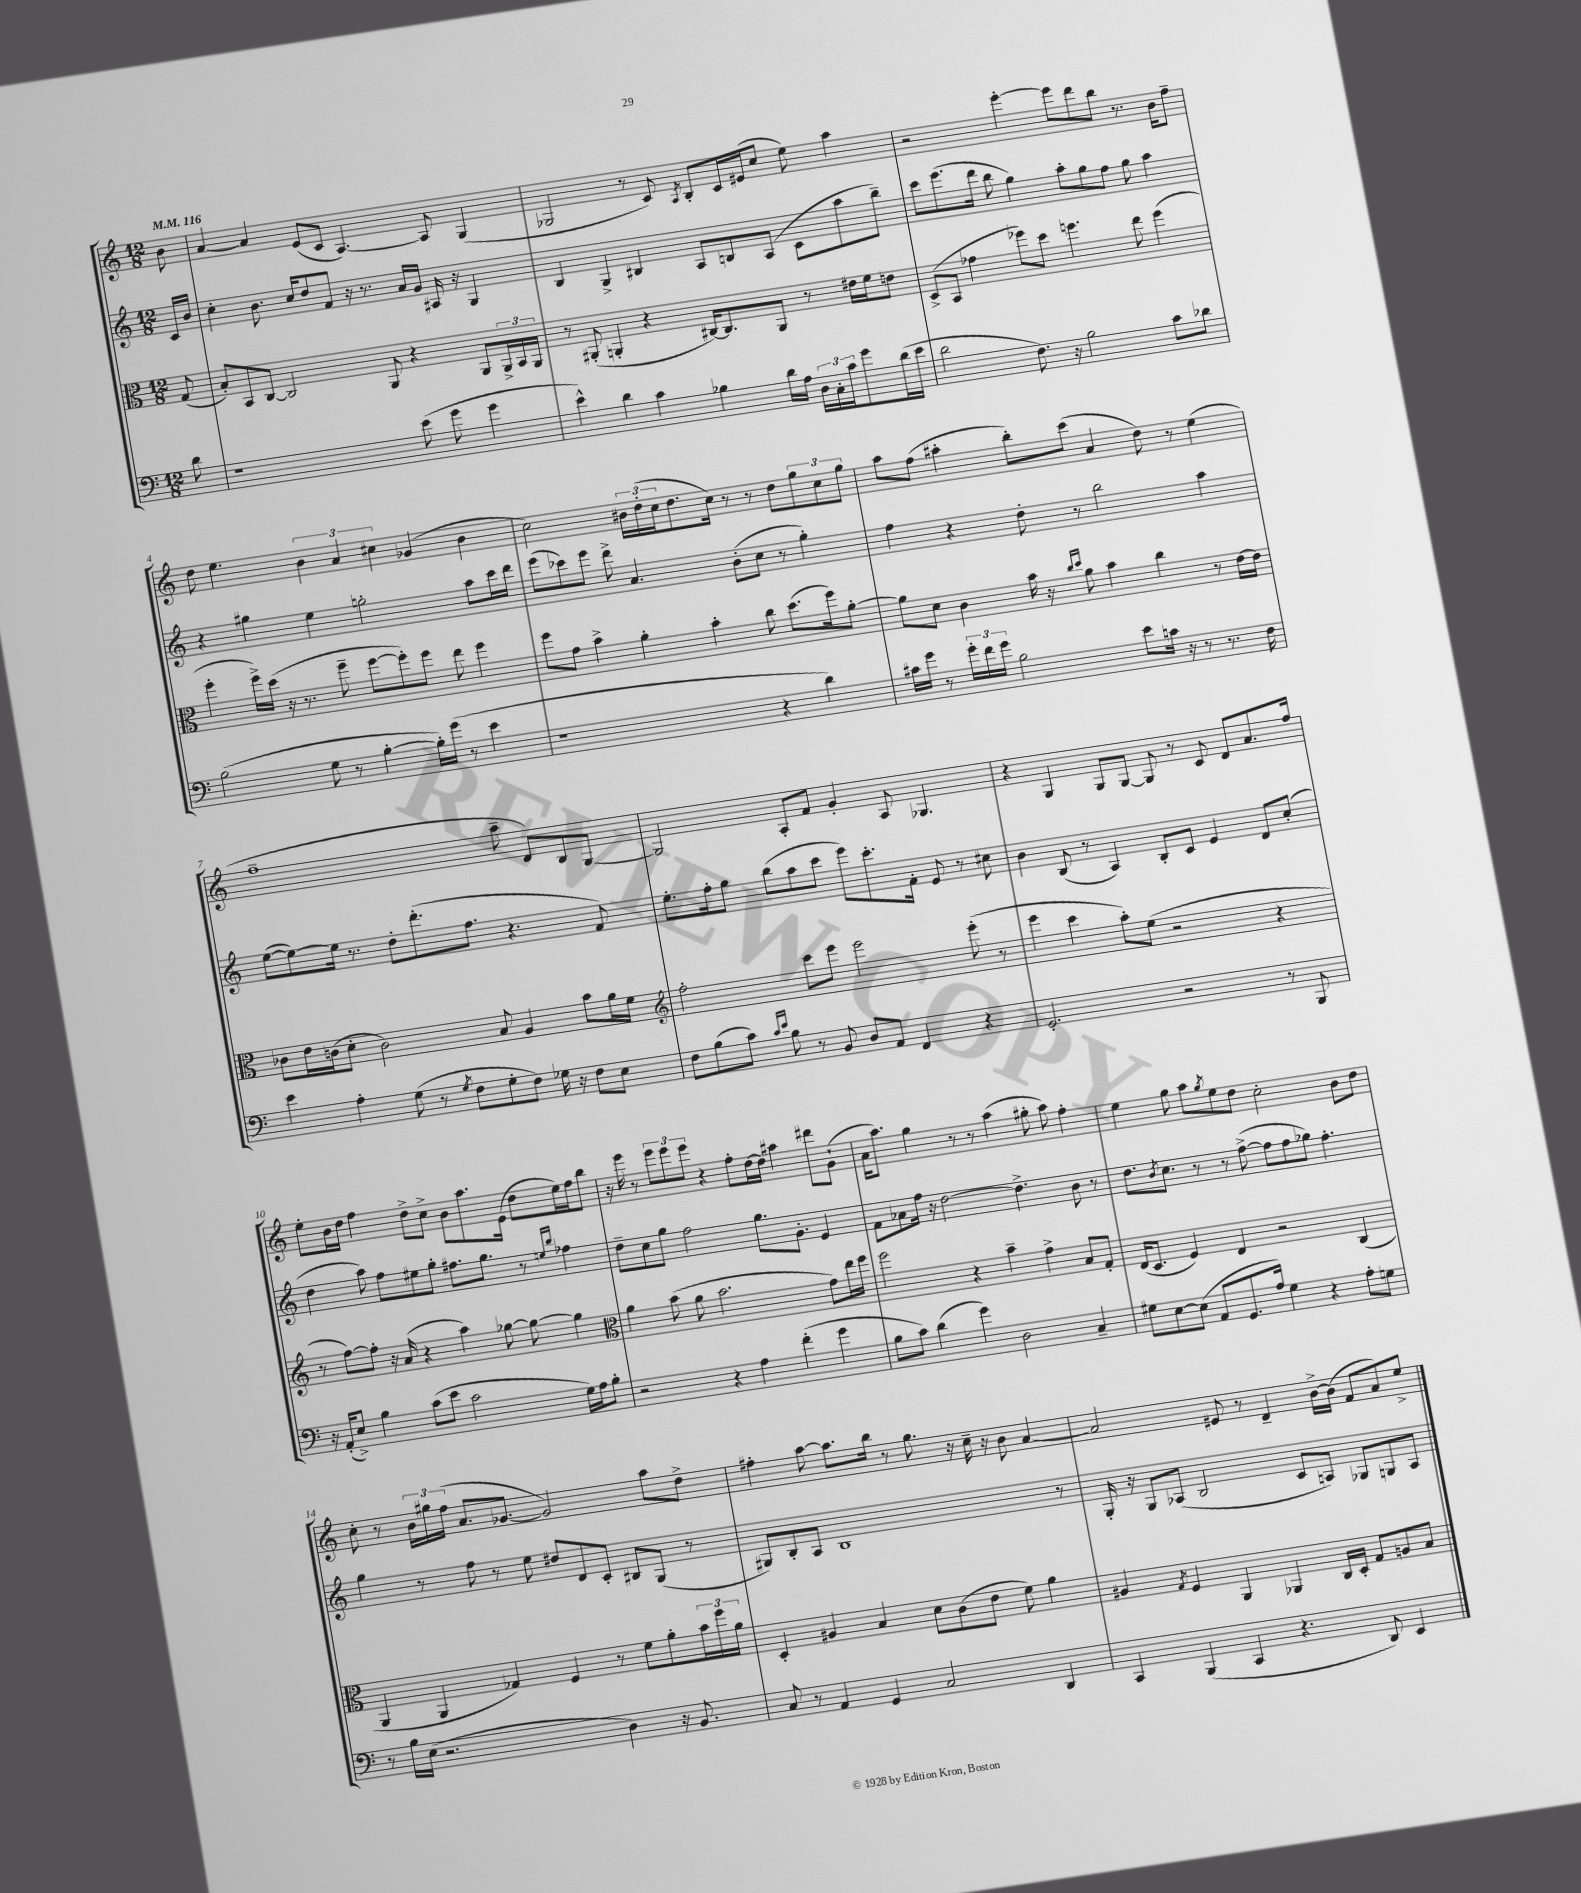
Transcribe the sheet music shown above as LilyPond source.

<<
\new StaffGroup <<
\new Staff = "s0" {
    \clef treble \key c \major \numericTimeSignature \time 12/8 \partial 8 \tempo 4 = 116
    b'8 |
    a'4~ a'4 e'8( c'8 a4.~) a8 g4( |
    ges2 r8 c'8) \acciaccatura { a8 } b8-. c'16 eis'16( c''8 e''8) a''4 |
    r2 e'''4~-. e'''8 d'''8 b''8 r8. b'16 f''8-- |
    d''8 e''4. \tuplet 3/2 { b'4 a'4 cis''4 } ges'4( b'4 |
    c''2) \tuplet 3/2 { bis'16 d''16-.( c''16 } d''8. c''16) r8 r8 d''8 \tuplet 3/2 { g''8 c''8 g''8 } |
    a''8 f''8( ais''4-. b''8-.) c'''8( a'4 d''8) r8 e''4( |
    f''1-- a''8-- d'8) b8 g8~ |
    g2 a8-. f'8 g'4-. a8 ges4. |
    r4 g4 g8 g8~ g8 r8 c'8 d'8 a'8. f''16 |
    e''8-. b'16 d''16 f''4 d''8-> c''8-> b'8 a''8. e'16( d''8 e''16) f''16 b''8 |
    r16 e'''16 r8 \tuplet 3/2 { e'''8 e'''8 e'''8 } r4 f''8-. d''16~ d''16 ais''4 dis'''8 g'8-!( |
    a'16 a''8.) g''4 r8 r8 a''4( gis''8-. a''8) f''4-. |
    e''4 g''8 a''8 \acciaccatura { g''8 } e''8 d''8 c''2-. b'8 d''8 |
    c''8-. r8 \tuplet 3/2 { b'16 gis''16 f''16( } a'8. ges'8.~ ges'2) a''8 d''8-> |
    fis''4-. a''8~ a''8. b''16 r8 g''8. r16 c''16-- r16 b'8 a'4~ |
    a'2 eis'8 r8 d'4-- b'16~-> b'16( f'8 a'8) e''8-> \bar "|." |
}
\new Staff = "s1" {
    \clef treble \key c \major \numericTimeSignature \time 12/8 \partial 8
    c'16 b'16 |
    c''4-. b'8. c''16 d''8 f'8 r16 r8. a'16 g'16 ais16 r16 g4 |
    b4 g4-> bis4 a8 b8 a8( c'8 a''8 b''8--) |
    c'''8 e'''8.( d'''16 b''8 g''4) a''8-. g''8 f''8 g''8 a''4 |
    r4 gis''4 e''4 g''2-. a''8 c'''16 d'''16 |
    e'''8( ces'''8) e'''8 d'''8-> a'4. b'8-.( c''8 r8 g''4-.) |
    f''4 r4 d''8-. r8 b''2 a''4 |
    e''8~( e''8~) e''16 r8. d''8-. d'''8.-.( f''8. r4. f'8) |
    e''8.-. f''16-. g''8 b''8( a''8 c'''8 e'''8) c'''8.-. f'16-. e'8 r8 cis''8 |
    b'4 b8( r8 a4) b8-. c'8 e'4 d'8 c''8-.( |
    d''4 a''8) f''8 eis''8 g''8-. fis''8. g''8. r8 \grace { e''16 b''16 } fes''4 |
    d''8-- c''8 g''8 f''2 g''8. g'8.-. e'4 |
    f'8 aes'8 f''16 r16 d''2~ d''4.-> b'8 r8 |
    d''8. \acciaccatura { b'8 } c''8. r8 r8 f''8~->( f''8 f''8 ges''8) f''4.-. |
    g''4 r8 f''8 r8 e''8 dis''8 d'8 c'8-. bis8 g8( r8 |
    gis8) b8-. a8 b1 r8 |
    g16-. r16 g8 aes8( b2 c'8 a8) ges8 g8 a8 \bar "|." |
}
\new Staff = "s2" {
    \clef alto \key c \major \numericTimeSignature \time 12/8 \partial 8
    g8( |
    b8-.) b,8 c8~ c2 a,8 r4 a,8 \tuplet 3/2 { a,16-> b,16 a,16 } |
    r8 ais,8-.( a,4-. r4 cis16~) cis8. a,8 r8 eis'16 f'16 e'8 |
    d8->( b,8 ges'4 fes''8) d''8 f''4. e''8 f''4( |
    f''4-. f''16->) d''16( r16 r8. f''8-- f''8~ f''8-.) f''8 e''8 f''4 |
    f''8 g'8 b'4-> a'4-. b'4-. c''8 d''8.( f''16) a'8~-. |
    a'8 d'8 c'4 b'16 r16 \grace { c''16 d''16 } a'8 b'4 c''4 r8 e'16~ e'16 |
    ces'8 e'16 c'16( d'8-. c'2) b8 a4 b'8 a'16 f'16 |
    \clef treble f''2-. c'''8 e'''8 e'''2 e'''8-.( r8 |
    e'''4 c'''4 a''8-.) e''8( r2 r4 |
    r8 f''8~) f''8-. r16 a'16( r4 a''4) ges''8~ ges''8~ ges''4 |
    \clef alto a'4 b'8( a'8 b'2. g'8) e''16 f''16 |
    f''2 r4 b'4-- g'4-> b8 g8-. |
    e16( d8. f4) e4 r2 c4( |
    a,4 a,4 ges4) f4 r8 f'8 a'8-. \tuplet 3/2 { b'16 f''16 a'16 } |
    d4-. ais4 b4 d'8 c'8( e'8 f'8) a'4 |
    ais4 \acciaccatura { g8 } f4 a,4 aes,4 c16 d16-. g8 a8 b8 \bar "|." |
}
\new Staff = "s3" {
    \clef bass \key c \major \numericTimeSignature \time 12/8 \partial 8
    d'8 |
    r1 e'8( g'8 g'4 |
    e'4-^) d'4 c'4 bes4 d'16 a16 \tuplet 3/2 { d16 c16-. c'16 } g'8 d'16( e'16 |
    d'2 f8.) r16 b2 c'8 des'8 |
    b2( g8 r8 b4~-. b16-.) g'16( r8 e'4 |
    r1 r4 d'4) |
    cis'16 g'16 r8 \tuplet 3/2 { g'16-. f'16 g'16 } b2 e'8 c'16 r16 r8 r8. f16 |
    e'4 a4-. g8( r8 \acciaccatura { g8 } f8 g8-. f8) ges16 r16 f8 e8 |
    f8 b8( c'8) \grace { c'16 e'16 } b8 r8 b,8 d8 a,8 f,4 r4 |
    g,2.-. r2 r8 b,,8 |
    r16 a,16-.( e8->) b4 c'8( e'8 c'2 g16) a16 b8-. |
    r2 r4 a4 f'4-.( g'4 |
    b8 c'8) d'4( g'4) d2 c4-- |
    gis8 e8~ e8( a,8 g,8. a16) gis4 r4 a8-. g8 |
    r8 b16 e16( r2. d4) r16 b,8. |
    c8 r8 a,4 g,4 c2 d,4 |
    c,4 b,,4( c,4 r4. d,8) e,4 \bar "|." |
}
>>
>>
